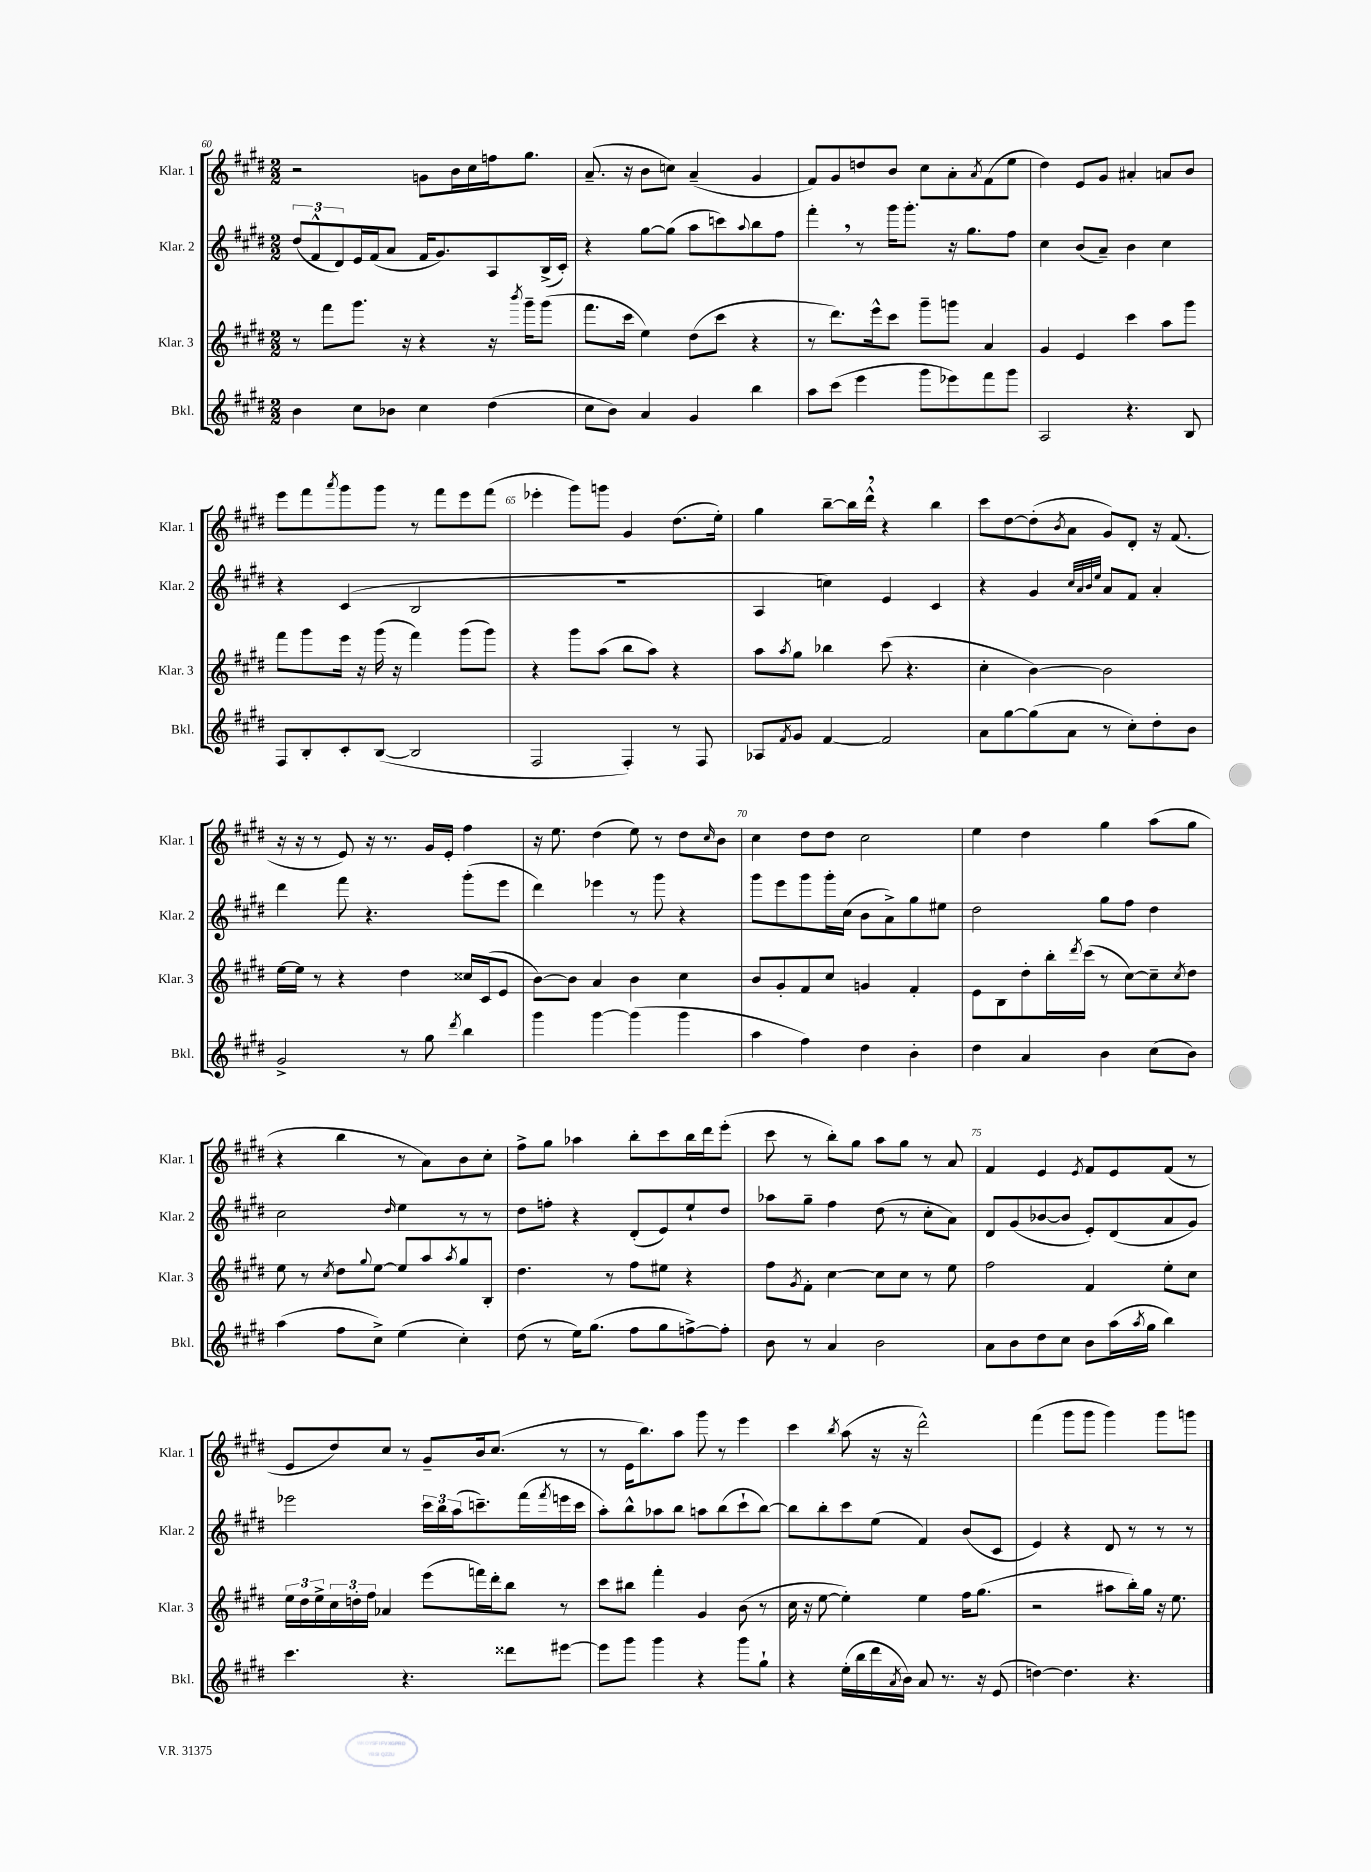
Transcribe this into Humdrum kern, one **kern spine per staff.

**kern	**kern	**kern	**kern
*part4	*part3	*part2	*part1
*staff4	*staff3	*staff2	*staff1
*I"Bkl.	*I"Klar. 3	*I"Klar. 2	*I"Klar. 1
*I'Bkl.	*I'Klar. 3	*I'Klar. 2	*I'Klar. 1
*clefG2	*clefG2	*clefG2	*clefG2
*k[f#c#g#d#]	*k[f#c#g#d#]	*k[f#c#g#d#]	*k[f#c#g#d#]
*M2/2	*M2/2	*M2/2	*M2/2
=60	=60	=60	=60
4b\	8r	(12dd#/L	2r
.	.	12f#^^/	.
.	8fff#\L	.	.
.	.	12d#/)	.
8cc#\L	8.ggg#\J	16e/L	.
.	.	(16f#/J	.
8b-X\J	.	8a/J	.
.	16r	.	.
4cc#\	4r	16f#/KL	8gn\L
.	.	8.g#/)	.
.	.	.	16b\L
.	.	.	16cc#\
(4dd#\	16r	8A/	16ffn\J
.	8qbbb/	.	.
.	16ggg#~\KL	.	8.gg#\J
.	(8ggg#\J	(16B^/L	.
.	.	16c#'/JJ)	.
=61	=61	=61	=61
8cc#\L	8.fff#\L	4r	(8.a~/
8b\J)	.	.	.
.	16ccc#\Jk	.	16r
4a/	4ee\)	[8gg#\L	8b\L
.	.	(8gg#\J]	8ccn\J)
4g#/	(8dd#\L	8aa\L	(4a~/
.	8ccc#\J	8cccn\)	.
.	.	8qqaa/	.
4bb\	4r	8bb\	4g#/
.	.	8ff#\J	.
=62	=62	=62	=62
8aa\L	8r	4fff#',\	8f#/L)
(8ccc#\J	8.ddd#\L)	.	8g#/
4eee\	.	8r	8ddn/
.	16eee^^\k	.	.
.	8ccc#\J	16ggg#\KL	8b/J
.	.	8.ggg#'\J	.
8ggg#\L	8ggg#~\L	.	8cc#\L
8eee-X\)	8gggn\J	16r	8a'\
.	.	8.gg#\L	.
.	.	.	8qa/
8fff#\	4a/	.	(8f#\
8ggg#\J	.	8ff#\J	8ee\J
=63	=63	=63	=63
2A/	4g#/	4cc#\	4dd#\)
.	4e/	(8b/L	8e/L
.	.	8a~/J)	8g#/J
4.r	4ccc#\	4b\	4a#X'/
.	8aa\L	4cc#\	8an/L
8B/	8ggg#\J	.	8b/J
!!LO:LB:g=z
=64	=64	=64	=64
8F#/L	8fff#\L	4r	8eee\L
8B'/	8ggg#\	.	8fff#\
.	.	.	8qaaa/
8c#'/	16eee\Jk	(4c#/	8ggg#\
.	16r	.	.
([8B/J	(16ggg#\	.	8ggg#\J
.	16r	.	.
2B/]	4fff#\)	2B/	8r
.	.	.	8fff#\L
.	(8ggg#\L	.	8eee\
.	8ggg#\J)	.	(8fff#\J
=65	=65	=65	=65
2F#/	4r	1r	4eee-X'\
.	8ggg#\L	.	8ggg#\L)
.	(8aa\J	.	8gggn\J
4F#'/)	8bb\L	.	4g#/
.	8aa\J)	.	.
8r	4r	.	(8.dd#\L
8F#/	.	.	.
.	.	.	16ee'\Jk)
=66	=66	=66	=66
8A-X/L	8aa\L	4A/	4gg#\
8qf#/	8qaa/	.	.
8g#/J	8gg#\J	.	.
[4f#/	4bb-X\	4ccn\)	[8bb~\L
.	.	.	16bb\L]
.	.	.	16ddd#^^,\JJ
2f#/]	(8ccc#\	4e/	4r
.	4.r	.	.
.	.	4c#/	4bb\
=67	=67	=67	=67
8a\L	4cc#'\	4r	8ccc#\L
[8gg#\	.	.	[8dd#\
(8gg#\]	[4b\)	4g#/	(8dd#'\]
.	.	.	8qb/
8a\J	.	.	8a\J
.	.	32qqcc#/LLL	.
.	.	32qqa/	.
.	.	32qqb/	.
.	.	32qqee/JJJ	.
8r	2b\]	8a/L	8g#/L)
8cc#'\L)	.	8f#/J	8d#'/J
8dd#'\	.	4a'/	16r
.	.	.	(8.f#/
8b\J	.	.	.
!!LO:LB:g=z
=68	=68	=68	=68
2g#^/	[16ee\LL	4ddd#\	16r
.	16ee\JJ]	.	16r
.	8r	.	8r
.	4r	8fff#\	8e/)
.	.	4.r	16r
.	.	.	8.r
8r	4dd#\	.	.
8gg#\	.	.	16g#/LL
.	.	.	16e'/JJ
8qddd#/	.	.	.
4bb\	16cc##X/LL	(8ggg#'\L	4ff#\
.	(16c#/J	.	.
.	8e/J	8eee\J	.
=69	=69	=69	=69
4ggg#\	[8b\L)	4ddd#\)	16r
.	.	.	8.ee\
.	8b\J]	.	.
[4ggg#\	4a/	4eee-X\	(4dd#\
(4ggg#\]	4b\	8r	8ee\)
.	.	8ggg#\	8r
4ggg#\	4cc#\	4r	8dd#\L
.	.	.	16qqcc#/
.	.	.	8b\J
=70	=70	=70	=70
4aa\	8b/L	8ggg#\L	4cc#\
.	8g#'/	8eee\	.
4ff#\)	8f#/	8ggg#\	8dd#\L
.	8cc#/J	16ggg#'\L	8dd#\J
.	.	(16cc#\JJ	.
4dd#\	4gn/	8b\L	2cc#\
.	.	8a^\)	.
4b'\	4f#'/	8gg#\	.
.	.	8ee#X\J	.
=71	=71	=71	=71
4dd#\	8e\L	2dd#\	4ee\
.	8B\	.	.
4a/	8dd#'\	.	4dd#\
.	16bb'\L	.	.
.	8qddd#/	.	.
.	(16ccc#\JJ	.	.
4b\	8r	8gg#\L	4gg#\
.	[8cc#\L)	8ff#\J	.
(8cc#\L	8cc#~\]	4dd#\	(8aa\L
.	8qcc#/	.	.
8b\J)	8dd#\J	.	8gg#\J
!!LO:LB:g=z
=72	=72	=72	=72
(4aa\	8ee\	2cc#\	4r
.	8r	.	.
.	8qcc#/	.	.
8ff#\L	8dd#\L	.	4bb\
.	8qqgg#/	.	.
8cc#^\J)	[8ee\J	.	.
.	.	16qqdd#/	.
(4ee\	8ee/L]	4ee\	8r
.	8aa/	.	8a\L)
.	8qaa/	.	.
4cc#'\)	8gg#/	8r	8b\
.	8B'/J	8r	8cc#'\J
=73	=73	=73	=73
(8dd#\	4.dd#\	8dd#\L	8ff#^\L
8r	.	8ffn'\J	8gg#\J
16ee\KL)	.	4r	4aa-X\
(8.gg#\J	.	.	.
.	8r	.	.
8ff#\L	8ff#\L	(8d#'/L	8bb'\L
8gg#\	8ee#X\J	8e/)	8ccc#\
[8ffn^\)	4r	8ee`/	16bb\L
.	.	.	16ddd#\J
8ff'\J]	.	8dd#/J	(8eee'\J
=74	=74	=74	=74
8b\	8ff#\L	8aa-X\L	8ccc#\
.	8qg#/	.	.
8r	8f#'\J	8gg#~\J	8r
4a/	[4cc#\	4ff#\	8bb'\L)
.	.	.	8gg#\J
2b\	8cc#\L]	(8dd#\	8aa\L
.	8cc#\J	8r	8gg#\J
.	8r	8cc#'\L	8r
.	8ee\	8a\J)	8a/
=75	=75	=75	=75
8a\L	2ff#\	8d#/L	4f#/
8b\	.	(8g#/	.
8dd#\	.	[8b-X/	4e/
8cc#\J	.	8b-/J]	.
.	.	.	8qe/
8b\L	4f#/	8e'/L)	8f#/L
(16aa\L	.	(8d#/	8e/
8qaa/	.	.	.
16gg#\JJ	.	.	.
4bb\)	8ee'\L	8a/	(8f#/J
.	8cc#\J	8g#/J)	8r
!!LO:LB:g=z
=76	=76	=76	=76
4.ccc#\	24ee\LL	2eee-X\	8e/L
.	24dd#\	.	.
.	24ee^\	.	.
.	24cc#\	.	8dd#/)
.	24ddn'\	.	.
.	24ff#\JJ	.	.
.	4a-X/	.	8cc#/J
4.r	.	.	8r
.	(8eee\L	24ccc#\LL	8g#~/L
.	.	24bb\	.
.	.	(24aa\J	.
.	16fffn\L)	8.cccn~\)	16b/k
.	16ddd#'\J	.	(8.cc#/J
8ddd##X\L	8bb\J	.	.
.	.	(16fff#\L	.
.	.	8qfff#/	.
[8eee#X\J	8r	16eeen\	8r
.	.	16ccc\JJ	.
=77	=77	=77	=77
8eee#\L]	8ccc#\L	8aa'\L)	8r
8ggg#\J	8bb#X\J	8bb^^\	16e\KL
.	.	.	8.bb\)
4ggg#\	4fff#'\	8aa-X\	.
.	.	8bb\J	8aa\J
4r	4g#/	8aan\L	8ggg#\
.	.	(8bb\	8r
8ggg#\L	(8b\	8ccc#`\	4eee\
8gg#`\J	8r	[8bb\J)	.
=78	=78	=78	=78
4r	16cc#\	8bb\L]	4ccc#\
.	16r	.	.
.	[8ee\	8bb'\	.
.	.	.	8qbb/
(16ee'\LL	4ee'\])	8ccc#\	(8aa\
16bb\	.	.	.
16ddd#\	.	(8ee\J	16r
8qa/	.	.	.
16b\JJ)	.	.	16r
8a/	4ee\	4f#/)	2ddd#^^\)
8.r	.	.	.
.	16ff#\KL	(8b/L	.
16r	(8.gg#\J	.	.
(8e/	.	8c#/J	.
=79	=79	=79	=79
[4ddn\)	2r	4e/)	(4fff#\
4.dd\]	.	4r	8ggg#\L
.	.	.	8ggg#\J
.	8aa#X\L	8d#/	4ggg#\)
4.r	16bb'\L)	8r	.
.	16gg#\JJ	.	.
.	16r	8r	8ggg#\L
.	8.ee\	.	.
.	.	8r	8gggn\J
==	==	==	==
*-	*-	*-	*-
